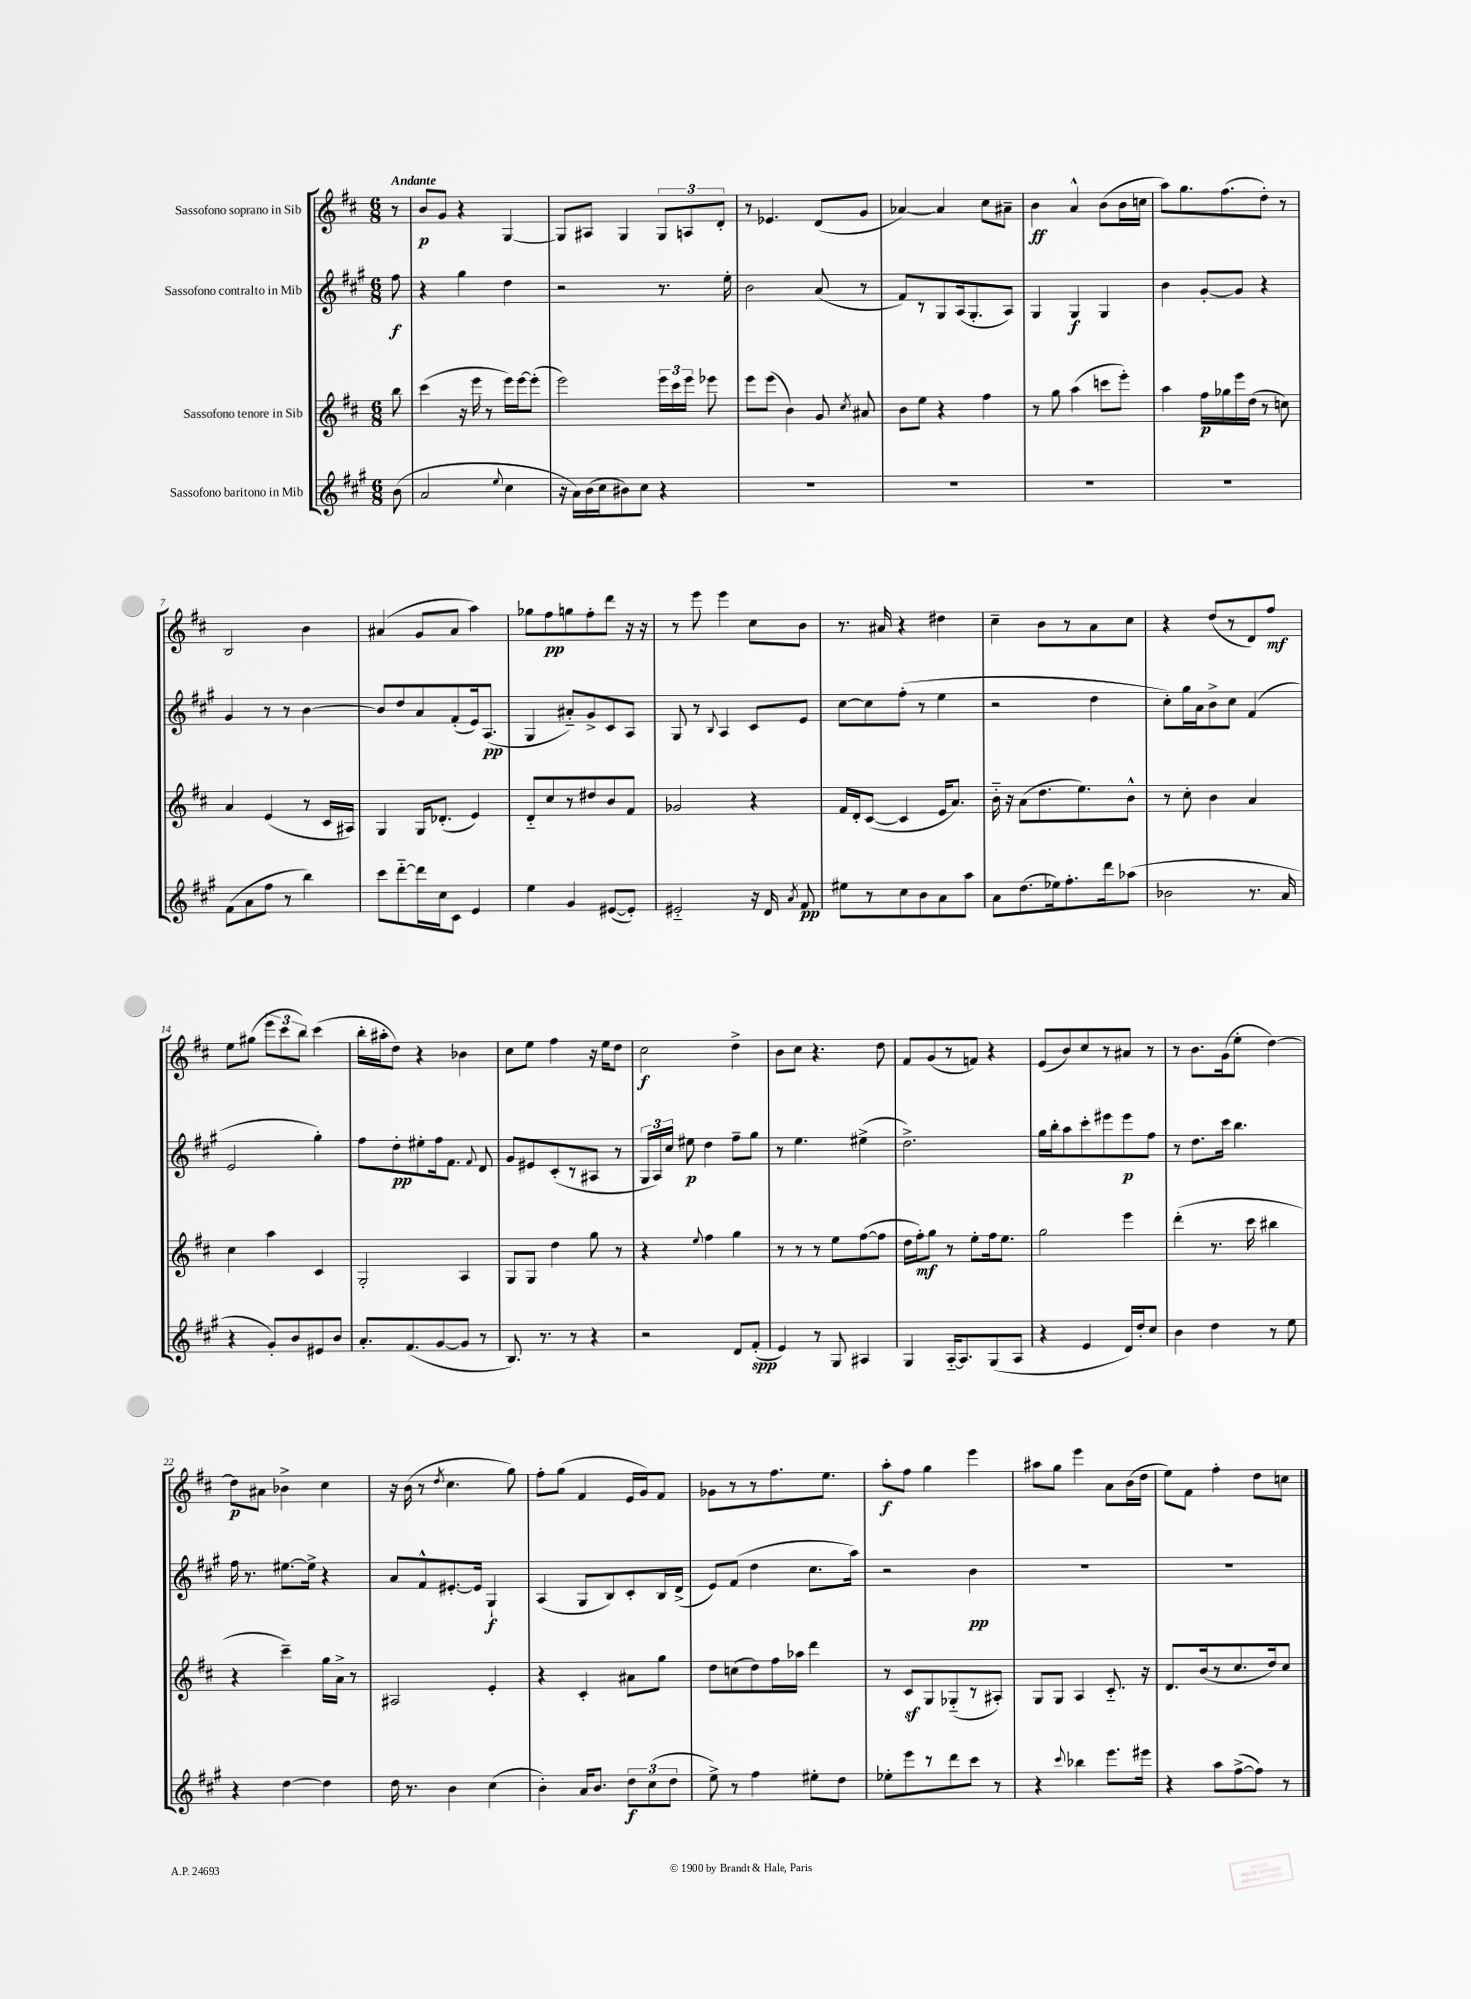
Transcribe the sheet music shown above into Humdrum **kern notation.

**kern	**kern	**kern	**kern
*staff4	*staff3	*staff2	*staff1
*clefG2	*clefG2	*clefG2	*clefG2
*k[f#c#g#]	*k[f#c#]	*k[f#c#g#]	*k[f#c#]
*M6/8	*M6/8	*M6/8	*M6/8
(8b	8bb	8ff#	8r
=	=	=	=
2a	(4ccc#	4r	8b
.	.	.	8g
.	16r	4gg#	4r
.	16eee	.	.
.	8r	.	.
8qqee	.	.	.
4cc#	16eee)	4dd	[4G
.	[16eee	.	.
.	(8eee']	.	.
=	=	=	=
16r	2eee)	2r	8G]
16a)	.	.	.
(16b	.	.	8A#
16cc#	.	.	.
8b#)	.	.	4G
8cc#	.	.	.
4r	24eee	8.r	12G
.	24ccc#	.	.
.	24eee	.	12A
.	8eee-	.	.
.	.	.	12d'
.	.	16ee'	.
=	=	=	=
2.r	8eee	2b	8r
.	(8eee	.	4.e-
.	4b)	.	.
.	8g	(8a	(8d
.	8qcc#	.	.
.	8a#	8r	8g
=	=	=	=
2.r	8b	8f#)	[4a-)
.	8ee	8r	.
.	4r	8G#	4a-]
.	.	(16A	.
.	.	8.G#'	.
.	4ff#	.	8cc#
.	.	8A)	8a#~
=	=	=	=
2.r	8r	4G#	4b
.	8gg	.	.
.	(4aa	4G#	4a^^
.	8ccc	4G#	(8b
.	8eee')	.	16b
.	.	.	16cc
=	=	=	=
2.r	4aa	4b	8aa)
.	.	.	8.gg
.	16ff#	[8g#'	.
.	16gg-	.	(8.ff#
.	16eee	8g#]	.
.	(16dd	.	.
.	8r	4r	8dd')
.	8cc)	.	8r
=	=	=	=
(8f#	4a	4g#	2B
8a	.	.	.
8ff#	(4e	8r	.
8r	.	8r	.
4bb)	8r	[4b	4b
.	16c#	.	.
.	16A#)	.	.
=	=	=	=
8ccc#	4G	8b]	(4a#
[8ddd'~	.	8dd	.
16ddd]	16G	8a	8g
16cc#	(8.d-'	.	.
8c#	.	(8f#'	8a#
4e	4e)	16e)	4aa)
.	.	(8.A	.
=	=	=	=
4ee	8d'~	4G#	8gg-
.	8cc#	.	8ff#
4g#	8r	8a#'~)	8gg
.	8dd#	8g#^	8ff#'
([8e#	8b	8c#	8ddd
8e#'])	8f#	8A	16r
.	.	.	16r
=	=	=	=
2e#'~	2g-	8G#	8r
.	.	8r	8eee
.	.	8qqB	.
.	.	4A	4eee
16r	4r	8c#	8cc#
16d	.	.	.
8qa	.	.	.
8f#	.	8e	8b
=	=	=	=
8ee#	16f#	[8cc#	8.r
.	16d'	.	.
8r	([8c#	8cc#]	.
.	.	.	16a#
8cc#	4c#]	(8ff#'	4r
8b	.	8r	.
8a	16e	4ee	4dd#
.	8.a)	.	.
8aa	.	.	.
=	=	=	=
8a	16b'~	2r	4cc#~
.	16r	.	.
(8.dd	(8a	.	.
.	8.dd	.	8b
16ee-)	.	.	.
8.ff#'	.	.	8r
.	8.ee)	.	.
.	.	4dd	8a
16ddd	.	.	.
(8aa-	8b^^	.	8cc#
=	=	=	=
2b-	8r	8cc#')	4r
.	8cc#'	16gg#	.
.	.	16a	.
.	4b	8b^	(8dd
.	.	8cc#	8r
8.r	4a	(4f#	8d)
.	.	.	8ff#
16a	.	.	.
=	=	=	=
4r	4cc#	2e	8ee
.	.	.	(8gg#
8g#')	4aa	.	12eee
.	.	.	12ccc#
8b	.	.	.
.	.	.	12bb)
8e#	4c#	4gg#')	(4ccc#
8b	.	.	.
=	=	=	=
8.a'	2G'	8ff#	16bb'
.	.	.	16aa#'
.	.	8dd'	8dd)
(8.f#	.	.	.
.	.	8ee#'	4r
[8g#	.	16ff#	.
.	.	8.f#	.
8g#]	4A	.	4b-
.	.	8qqf#	.
8r	.	8d	.
=	=	=	=
8.B)	8G	8g#	8cc#
.	8G	8e#	8ee
8.r	.	.	.
.	4dd	(8c#'	4ff#
8r	.	8r	.
4r	8gg	8A#	16r
.	.	.	16ee
.	8r	8r	8dd
=	=	=	=
2r	4r	24G#	2cc#
.	.	24A)	.
.	.	24cc#	.
.	.	8ee#	.
.	8qqee	.	.
.	4ff#	4dd	.
8d	4gg	8ff#~	4dd^
(8f#'	.	8gg#	.
=	=	=	=
4e)	8r	8r	8b
.	8r	4.ee	8cc#
8r	8r	.	4.r
8G#	8ee	.	.
4A#	([8ff#	(4ee#^	.
.	8ff#]	.	8dd
=	=	=	=
4G#	16dd	2.dd^)	8f#
.	16ff#')	.	.
.	8gg	.	(8g
[16A'~	8r	.	8r
8.A]	.	.	.
.	8ee'	.	8f)
(8G#	16ff#	.	4r
.	8.ee	.	.
8A	.	.	.
=	=	=	=
4r	2gg	16gg#	(8e
.	.	16bb'	.
.	.	8aa	8b)
4e	.	8ccc#'	8cc#
.	.	8eee#	8r
16d)	4eee	8eee#	8a#
16dd'	.	.	.
8cc#	.	8ff#	8r
=	=	=	=
4b	(4ddd'	8r	8r
.	.	8.dd	8.b
4dd	8.r	.	.
.	.	16ccc#	(16g
.	.	4.bb	8ee'
.	16ccc#	.	.
8r	4bb#	.	[4dd)
8ee	.	.	.
=	=	=	=
4r	4r	16ff#	8dd]
.	.	8.r	.
.	.	.	8a#
[4dd	4ccc#~)	[8.ee#	4b-^
.	.	16ee#^]	.
4dd]	16gg	4r	4cc#
.	16a^	.	.
.	8r	.	.
=	=	=	=
16dd	2A#	8a	16r
8.r	.	.	(16b
.	.	8f#^^	8r
.	.	.	8qdd
4b	.	[8.e#'	4.cc#
.	.	16e#]	.
(4cc#	4e'	4G#`	.
.	.	.	8gg)
=	=	=	=
4b')	4r	(4A	8ff#'
.	.	.	(8gg
16a	4c#'	8G#	4f#
8.b	.	.	.
.	.	8B)	.
12dd	8a#	8c#'	16e
.	.	.	16g)
(12cc#	.	.	.
.	8gg	16B	8f#
12dd	.	.	.
.	.	(16d^	.
=	=	=	=
8ee^)	8dd	8e)	8g-
8r	(8cc	(8f#	8r
4ff#	8dd)	4dd	8r
.	16ff#	.	8.ff#
.	16aa-	.	.
8ee#'	4ddd	8.cc#	.
.	.	.	8.ee
8dd	.	.	.
.	.	16aa)	.
=	=	=	=
8ee-'	8r	2r	8aa'
8eee	8c#	.	8ff#
8r	8G	.	4gg
8ddd	(8G-'~	.	.
8ccc#	8r	4b	4eee
8r	8A#')	.	.
=	=	=	=
4r	8G	2.r	8aa#
.	8G	.	8gg
8qqccc#	.	.	.
4bb-	4A	.	4eee
8.eee	8.c#'~	.	8a
.	.	.	(16b
16eee#	16r	.	16dd
=	=	=	=
4r	8.d	2.r	8ee)
.	.	.	8f#
.	(16b	.	.
8aa	8r	.	4ff#'
([8ff#^	8.cc#	.	.
8ff#])	.	.	8dd
.	16dd)	.	.
8r	8cc#	.	8cc
==	==	==	==
*-	*-	*-	*-
